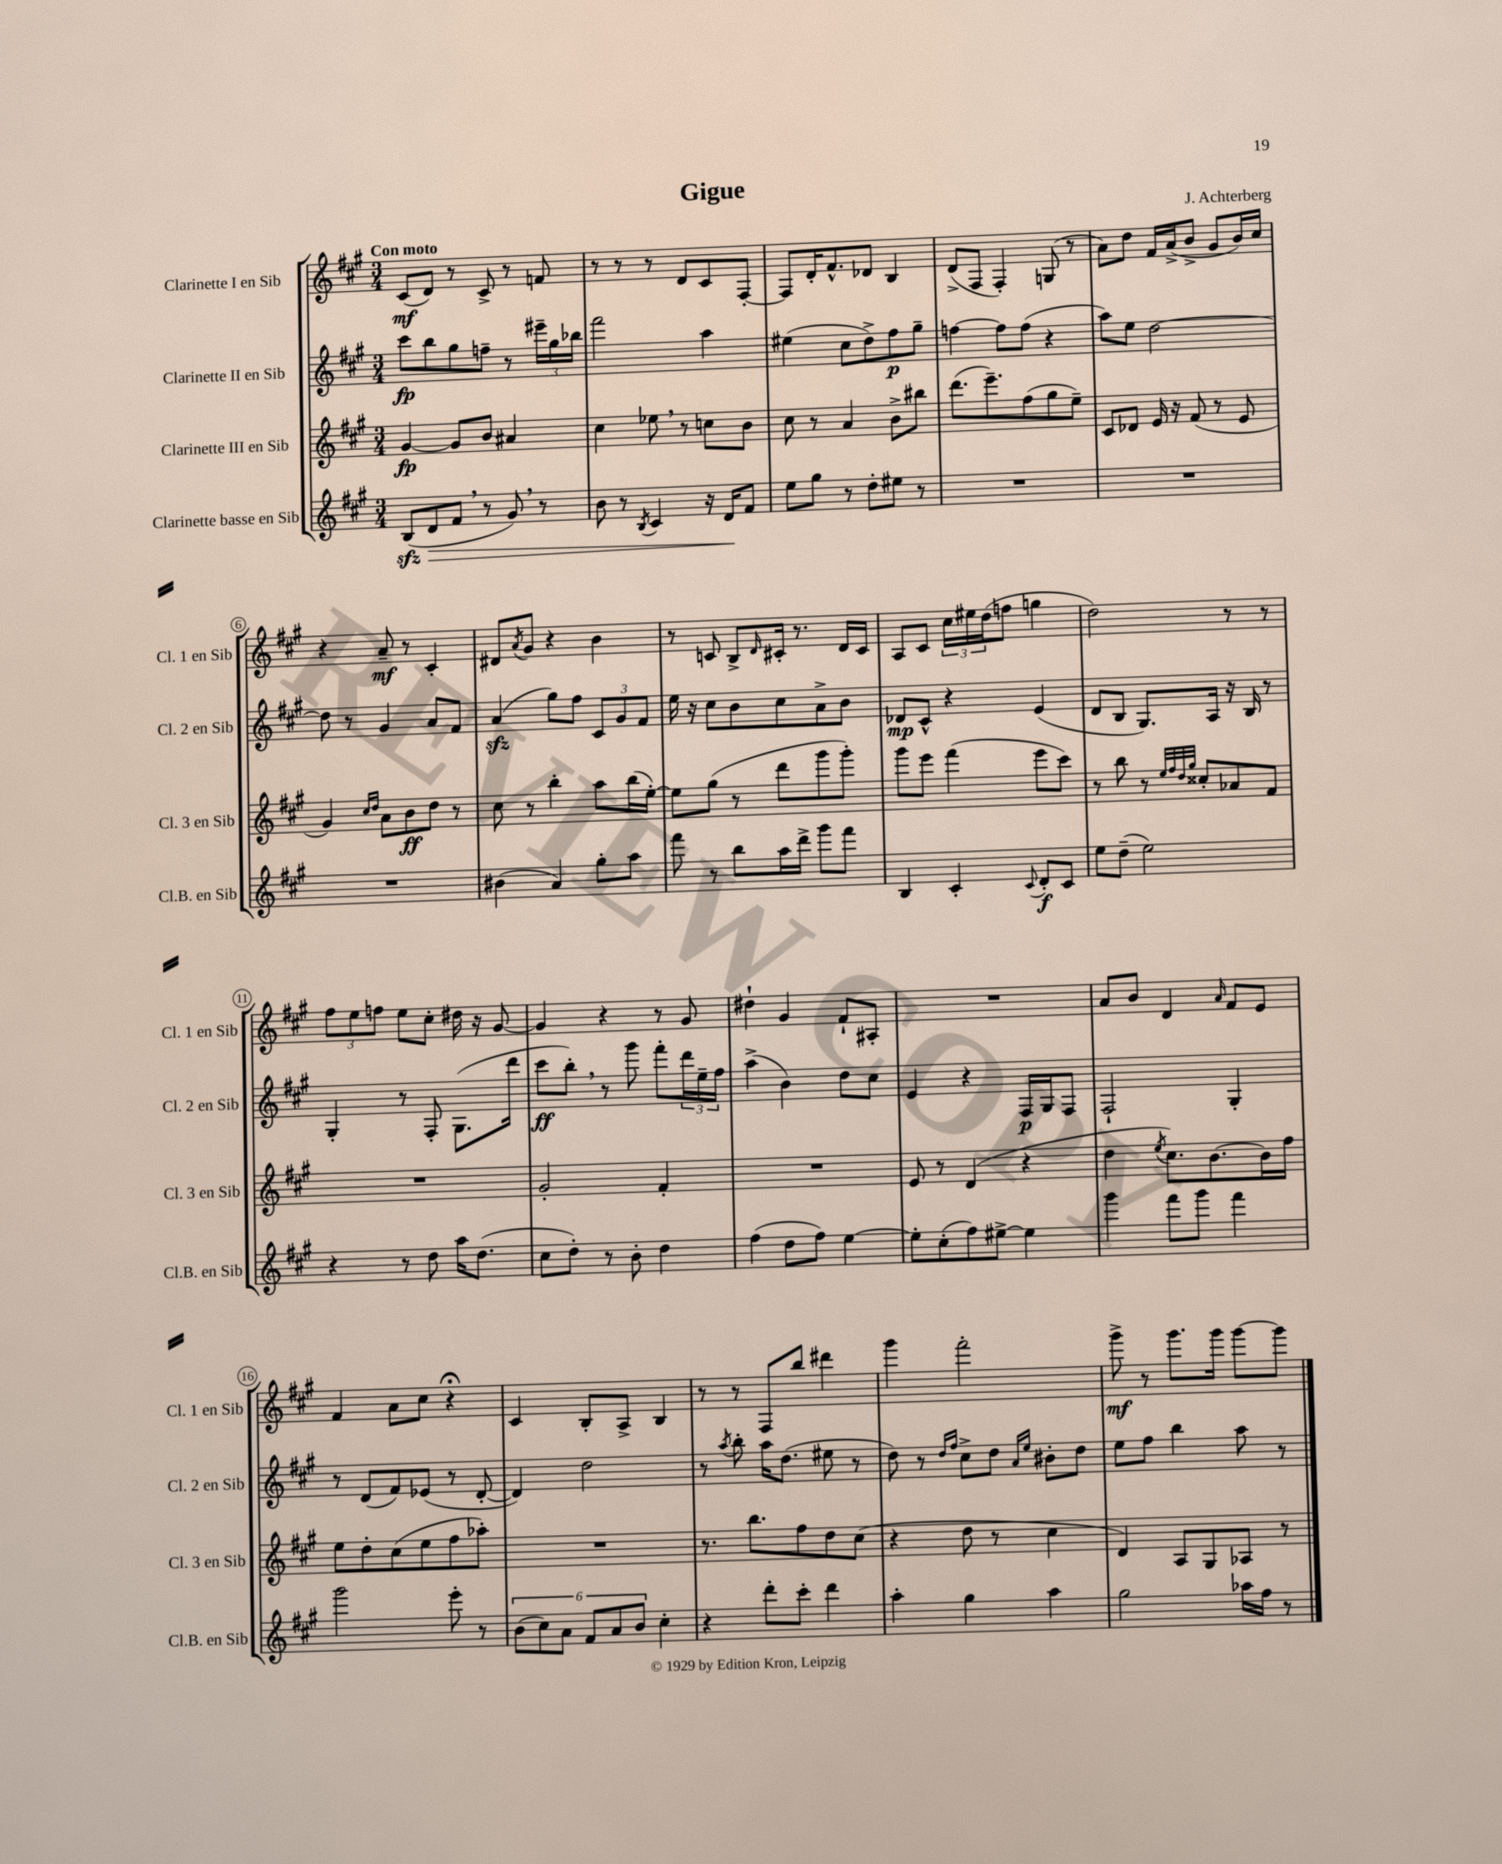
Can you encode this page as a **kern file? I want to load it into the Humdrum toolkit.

**kern	**kern	**kern	**kern
*staff4	*staff3	*staff2	*staff1
*clefG2	*clefG2	*clefG2	*clefG2
*k[f#c#g#]	*k[f#c#g#]	*k[f#c#g#]	*k[f#c#g#]
*M3/4	*M3/4	*M3/4	*M3/4
(8B	[4g#	8ccc#	(8c#
8d	.	8bb	8d)
8f#	8g#]	8gg#	8r
8r	8b	8ff~	8c#^
8g#)	4a#	8r	8r
8r	.	24eee#~	8f
.	.	24gg#	.
.	.	24bb-	.
=	=	=	=
8b	4cc#	2fff#	8r
8r	.	.	8r
8qB	.	.	.
4c#	8ee-	.	8r
.	8r	.	8d
16r	8cc	4aa	8c#
16d	.	.	.
8f#	8b	.	[8F#'
=	=	=	=
8ee	8cc#	(4ee#	8F#]
8gg#	8r	.	16d'
.	.	.	8.f#^^
8r	4a	8cc#	.
8dd'	.	8dd^)	8d-
8ee#	8b^	8ff#	4B
8r	8bb#	8gg#~	.
=	=	=	=
2.r	(8.ddd	[4ff	(8d^
.	.	.	8F#
.	8.eee~)	.	.
.	.	8ff]	4F#')
.	(8ff#	(8ff	.
.	8gg#	4r	(8G
.	8ee~)	.	8r
=	=	=	=
2.r	8c#	8aa)	8a)
.	8d-	8ee	8dd
.	16e	[2dd	16f#
.	16r	.	(16a^
.	(8f#	.	8b^
.	8r	.	8g#
.	8e	.	16b)
.	.	.	16cc#
=	=	=	=
2.r	4g#)	8dd]	4r
.	.	8r	.
.	16qqcc#	.	.
.	16qqdd	.	.
.	8a	4g#	8a~
.	8b	.	8r
.	8dd	8a	4c#'
.	8r	8f#	.
=	=	=	=
(4b#	8cc#	(4a	8d#
.	.	.	8qa
.	8r	.	8g#
4a)	4bb'	8gg#)	4r
.	.	8ff#	.
8gg#'	8aa	12c#	4b
.	.	12g#	.
8aa	(16bb	.	.
.	.	12f#	.
.	[16ee')	.	.
=	=	=	=
8fff#	8ee]	16ee	8r
.	.	16r	.
8r	(8gg#	8cc#	8c
8bb	8r	8b	8B^
.	.	.	16qqd
16aa	8ddd	8cc#	16c#'
16ddd^	.	.	8.r
8ggg#	8ggg#	8a^	.
8fff#	8ggg#')	8b	16d
.	.	.	16c#
=	=	=	=
4B	8ggg#	8d-	8A
.	8eee	8c#^^	8c#
4c#'	(4fff#	4r	24cc#
.	.	.	24ee#
.	.	.	(24dd
.	.	.	8ff
8qqc#	.	.	.
8d'	8eee	(4e	4gg
8c#	8ccc#)	.	.
=	=	=	=
8ee	8r	8d	2dd)
(8dd~	8bb	8B	.
2ee)	8r	8.G#)	.
.	32qqee	.	.
.	32qqff#	.	.
.	32qqdd	.	.
.	32qqgg#	.	.
.	8cc##'	.	.
.	.	16A	.
.	8a-	16r	8r
.	.	16B	.
.	8f#	8r	8r
=	=	=	=
4r	2.r	4G#'	12ff#
.	.	.	12ee
.	.	.	12ff
8r	.	8r	8ee
8dd	.	8F#'	8cc#'
16aa	.	(8.G#	16dd#
(8.dd	.	.	16r
.	.	.	[8g#
.	.	16ddd	.
=	=	=	=
8cc#	2g#'	8ccc#	4g#]
8dd')	.	8bb')	.
8r	.	8r	4r
8b'	.	8ggg#	.
4dd	4f#'	8fff#'	8r
.	.	24ddd	8g#
.	.	24ee~	.
.	.	24ff#	.
=	=	=	=
(4ff#	2.r	(4aa^	4dd#`
8dd	.	4b)	4g#
8ff#)	.	.	.
[4ee	.	8dd	8f#`
.	.	8cc#	8A#'
=	=	=	=
8ee']	8e	4e	2.r
(8cc#'	8r	.	.
8ff#)	(4d	4r	.
[8ee#^	.	.	.
4ee#]	4r	16F#	.
.	.	16G#	.
.	.	8F#	.
=	=	=	=
4ggg#	4dd	2F#`	8a
.	.	.	8b
.	8qee	.	.
8fff#	8.cc#)	.	4d
8ggg#	.	.	.
.	[8.b	.	.
.	.	.	16qqa
4fff#	.	4G#'	8f#
.	16b]	.	8e
.	16ff#	.	.
=	=	=	=
2ggg#	8ee	8r	4f#
.	8dd'	(8d	.
.	(8cc#	8f#)	8a
.	8ee	(8e-	8cc#
8eee'	8ff#	8r	4r;
8r	8aa-')	[8d'	.
=	=	=	=
(12b	2.r	4d])	4c#
12cc#)	.	.	.
12a	.	.	.
12f#	.	2dd	8B'
12a	.	.	.
.	.	.	8A^
12b	.	.	.
4cc#'	.	.	4B
=	=	=	=
4r	8.r	8r	8r
.	.	8qaa	.
.	.	8bb'	8r
.	8.bb	.	.
8ddd'	.	16aa	8F#
.	.	(8.dd	.
8ccc#'	8ff#	.	8bb
4ddd	8dd	8ee#	4ddd#
.	(8cc#	8r	.
=	=	=	=
4aa'	4r	8dd)	4ggg#
.	.	8r	.
.	.	16qqdd	.
.	.	16qqff#	.
4gg#	8dd	8cc#^	2fff#'
.	8r	8dd	.
.	.	16qqa	.
.	.	16qqee	.
4aa	4cc#	8b#'	.
.	.	8dd	.
=	=	=	=
2gg#	4d)	8ee	8ggg#^
.	.	8ff#	8r
.	8A	4bb	8.ggg#
.	8G#	.	.
.	.	.	16ggg#
16aa-	8A-	8aa	[8ggg#
16ff#	.	.	.
8r	8r	8r	8ggg#]
==	==	==	==
*-	*-	*-	*-
